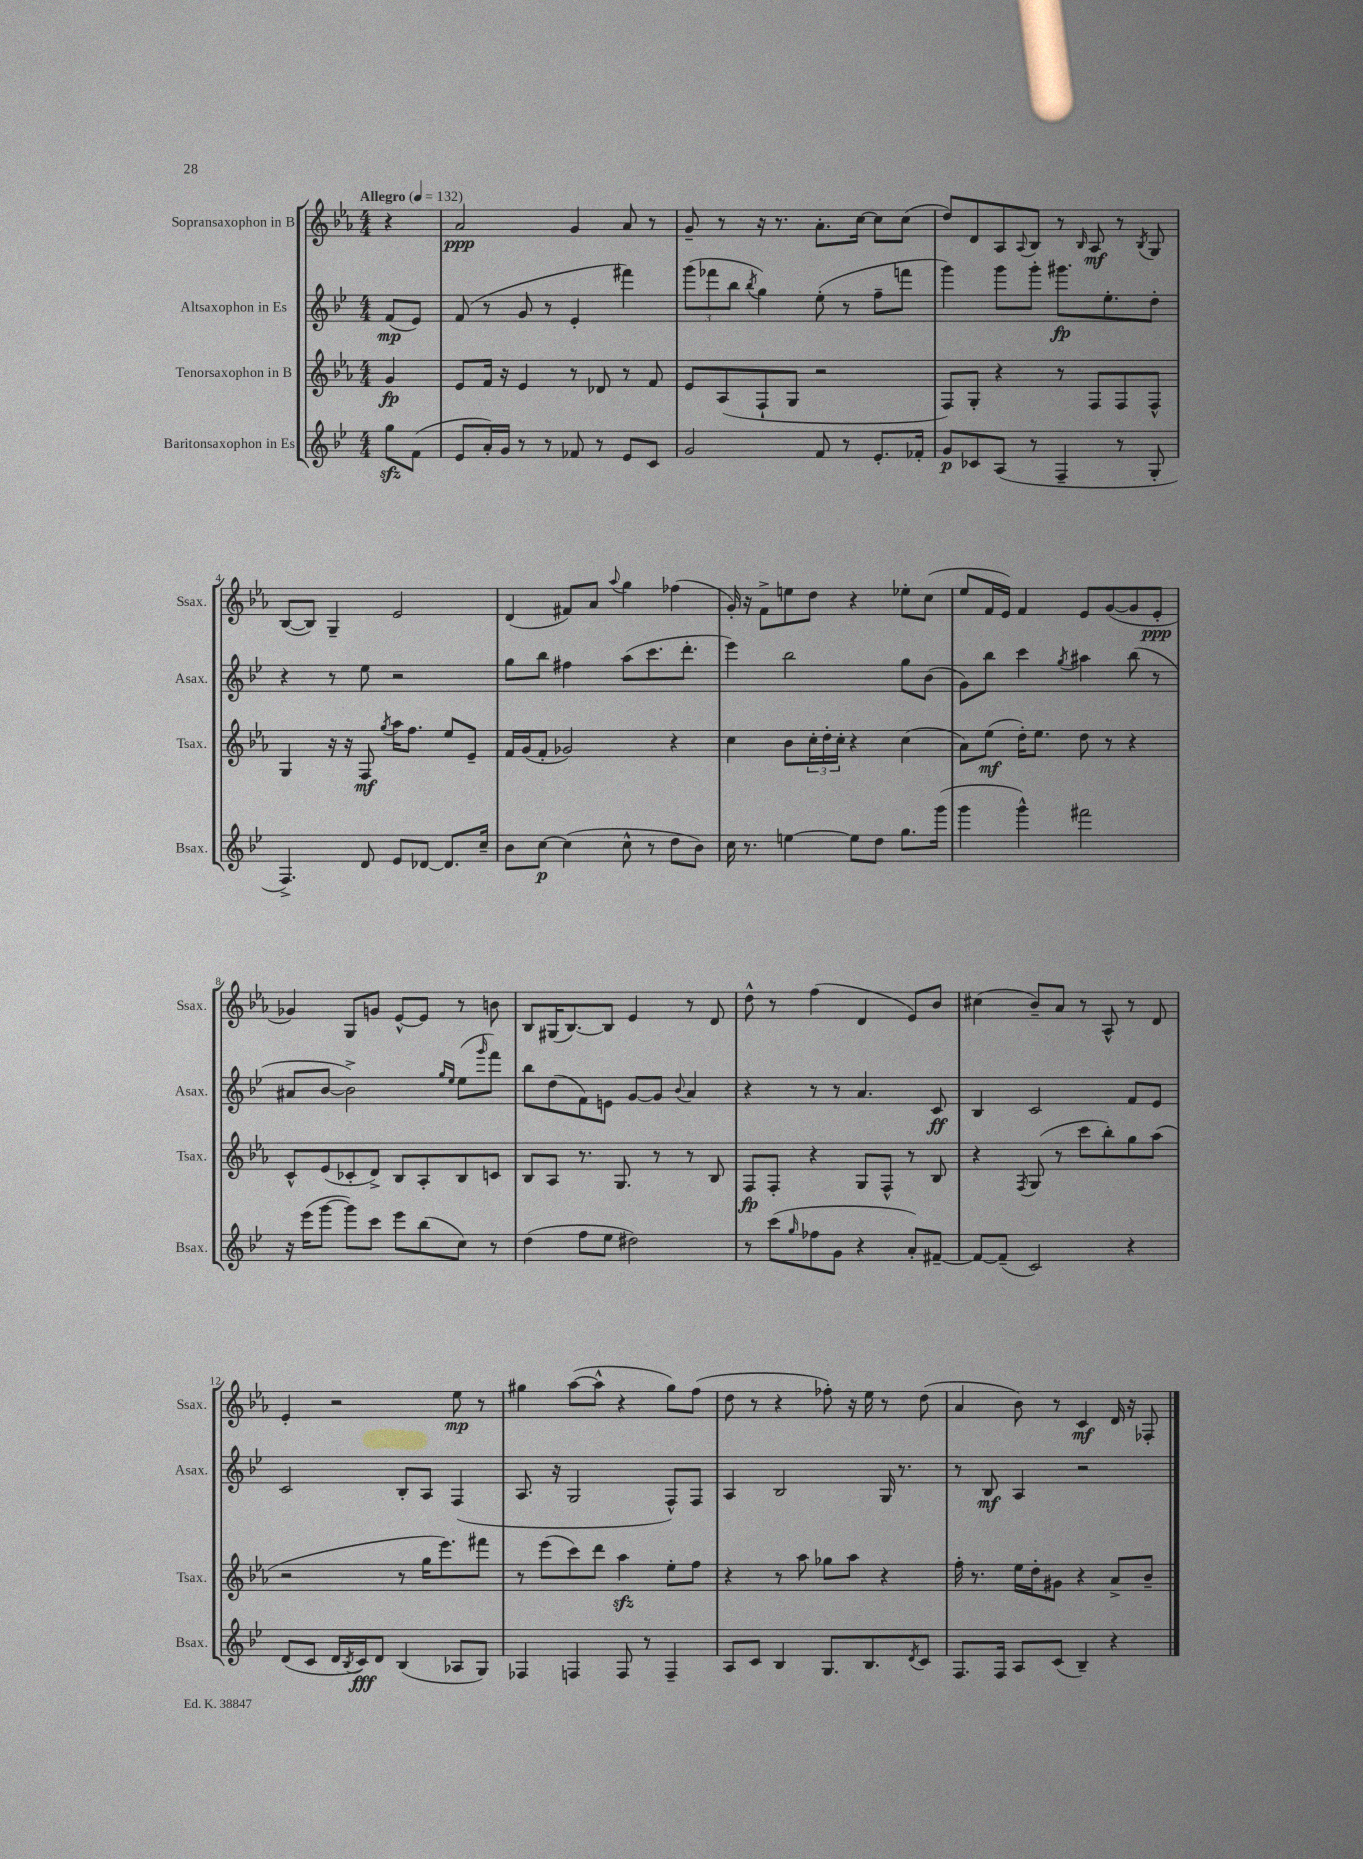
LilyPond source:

<<
\new StaffGroup <<
\new Staff = "s0" \with { instrumentName = "Sopransaxophon in B" shortInstrumentName = "Ssax." } {
    \clef treble \key ees \major \numericTimeSignature \time 4/4 \partial 4 \tempo "Allegro" 4 = 132
    r4 |
    aes'2\ppp g'4 aes'8 r8 |
    g'8-- r8 r16 r8. aes'8.-. c''16~ c''8 c''8( |
    d''8) d'8 aes8 \appoggiatura { aes8 } bes8 r8 \grace { bes16 } aes8\mf r8 \acciaccatura { bes8 } g8 |
    bes8~( bes8) g4-- ees'2 |
    d'4( fis'8) aes'8 \appoggiatura { aes''8 } g''4 fes''4( |
    g'16-.) r16 f'8-> e''8 d''8 r4 ees''8-. c''8( |
    ees''8 f'16 ees'16) f'4 ees'8 g'8~( g'8 ees'8-.\ppp |
    ges'4) g8 g'8 ees'8~-^ ees'8 r8 b'8 |
    bes8 gis16( bes8.~) bes8 ees'4 r8 d'8 |
    d''8-^ r8 f''4( d'4 ees'8) bes'8 |
    cis''4( bes'8--) aes'8 r8 aes8-^ r8 d'8 |
    ees'4-. r2 ees''8\mp r8 |
    gis''4 aes''8~( aes''8-^ r4 gis''8) f''8( |
    d''8 r8 r4 fes''8-.) r16 ees''16 r8 d''8( |
    aes'4 bes'8) r8 c'4\mf d'16 r16 fes8-. \bar "|." |
}
\new Staff = "s1" \with { instrumentName = "Altsaxophon in Es" shortInstrumentName = "Asax." } {
    \clef treble \key bes \major \numericTimeSignature \time 4/4 \partial 4
    f'8\mp( ees'8) |
    f'8( r8 g'8 r8 ees'4-. fis'''4) |
    \tuplet 3/2 { g'''8( fes'''8 bes''8 } \acciaccatura { bes''8 } g''4) ees''8-.( r8 f''8-- f'''8 |
    g'''4) g'''8 g'''8-. gis'''8.\fp ees''8.-. d''8-. |
    r4 r8 ees''8 r2 |
    g''8 bes''8 fis''4 a''8( c'''8. d'''8.-. |
    ees'''4) bes''2 g''8 bes'8( |
    g'8) bes''8 c'''4 \acciaccatura { g''8 } ais''4 bes''8( r8 |
    ais'8 bes'8~ bes'2->) \grace { g''16 ees''16 } ees''8( \grace { g'''16 } f'''8) |
    bes''8 d''8( f'8) e'8 g'8~ g'8 \appoggiatura { bes'8 } a'4 |
    r4 r8 r8 a'4. c'8\ff |
    bes4 c'2 f'8 ees'8 |
    c'2 bes8-. a8 f4( |
    a8. r16 g2 f8-^) f8 |
    a4 bes2 g16 r8. |
    r8 bes8\mf a4 r2 \bar "|." |
}
\new Staff = "s2" \with { instrumentName = "Tenorsaxophon in B" shortInstrumentName = "Tsax." } {
    \clef treble \key ees \major \numericTimeSignature \time 4/4 \partial 4
    g'4\fp |
    ees'8 f'16 r16 ees'4 r8 des'8 r8 f'8 |
    ees'8 aes8( f8-! g8 r2 |
    f8) g8-. r4 r8 f8 f8 f8-^ |
    g4 r16 r16 f8\mf \acciaccatura { g''8 } aes''16 f''8. ees''8 ees'8-- |
    f'16 g'16( f'8-. ges'2) r4 |
    c''4 bes'8 \tuplet 3/2 { c''16-. d''16-. c''16-. } r4 c''4( |
    aes'8) ees''8\mf( d''16-.) ees''8. d''8 r8 r4 |
    c'8-^ ees'8( ces'8-. d'8->) bes8 aes8-. bes8 c'8 |
    bes8 aes8 r8. g8. r8 r8 bes8 |
    f8\fp f8-. r4 g8 f8-^ r8 bes8 |
    r4 \acciaccatura { f8 } g8( r8 c'''8 bes''8-.) g''8 aes''8( |
    r2 r8 g''16 ees'''8.) fis'''8 |
    r8 ees'''8( c'''8) d'''8 aes''4\sfz ees''8-. f''8 |
    r4 r8 aes''8 ges''8 aes''8 r4 |
    f''16-. r8. ees''16 d''16-. gis'8 r4 aes'8-> bes'8-- \bar "|." |
}
\new Staff = "s3" \with { instrumentName = "Baritonsaxophon in Es" shortInstrumentName = "Bsax." } {
    \clef treble \key bes \major \numericTimeSignature \time 4/4 \partial 4
    g''8\sfz f'8( |
    ees'8 a'16-.) g'16 r8 r8 fes'8 r8 ees'8 c'8 |
    g'2 f'8 r8 ees'8.-. fes'16-. |
    g'8\p ces'8 a8( r8 f4-- r8 g8-. |
    f4.->) d'8 ees'8 des'8~ des'8. c''16-- |
    bes'8 c''8~\p c''4( c''8-^ r8 d''8 bes'8) |
    c''16 r8. e''4~ e''8 d''8 g''8. g'''16( |
    g'''4 g'''4-^) fis'''2 |
    r16 ees'''16( g'''8~ g'''8) c'''8 ees'''8 bes''8( c''8) r8 |
    d''4( f''8 ees''8 dis''2) |
    r8 c'''8( \grace { g''16 } fes''8 g'8 r4 a'8-.) fis'8~-- |
    fis'8~ fis'8--( c'2) r4 |
    d'8( c'8 d'16 \acciaccatura { bes8 } c'16\fff) d'8 bes4( aes8 g8) |
    fes4 f4 f8 r8 f4-- |
    a8 c'8 bes4 g8. bes8. \acciaccatura { d'8 } c'8 |
    f8. f16 a8 c'8( bes4--) r4 \bar "|." |
}
>>
>>
